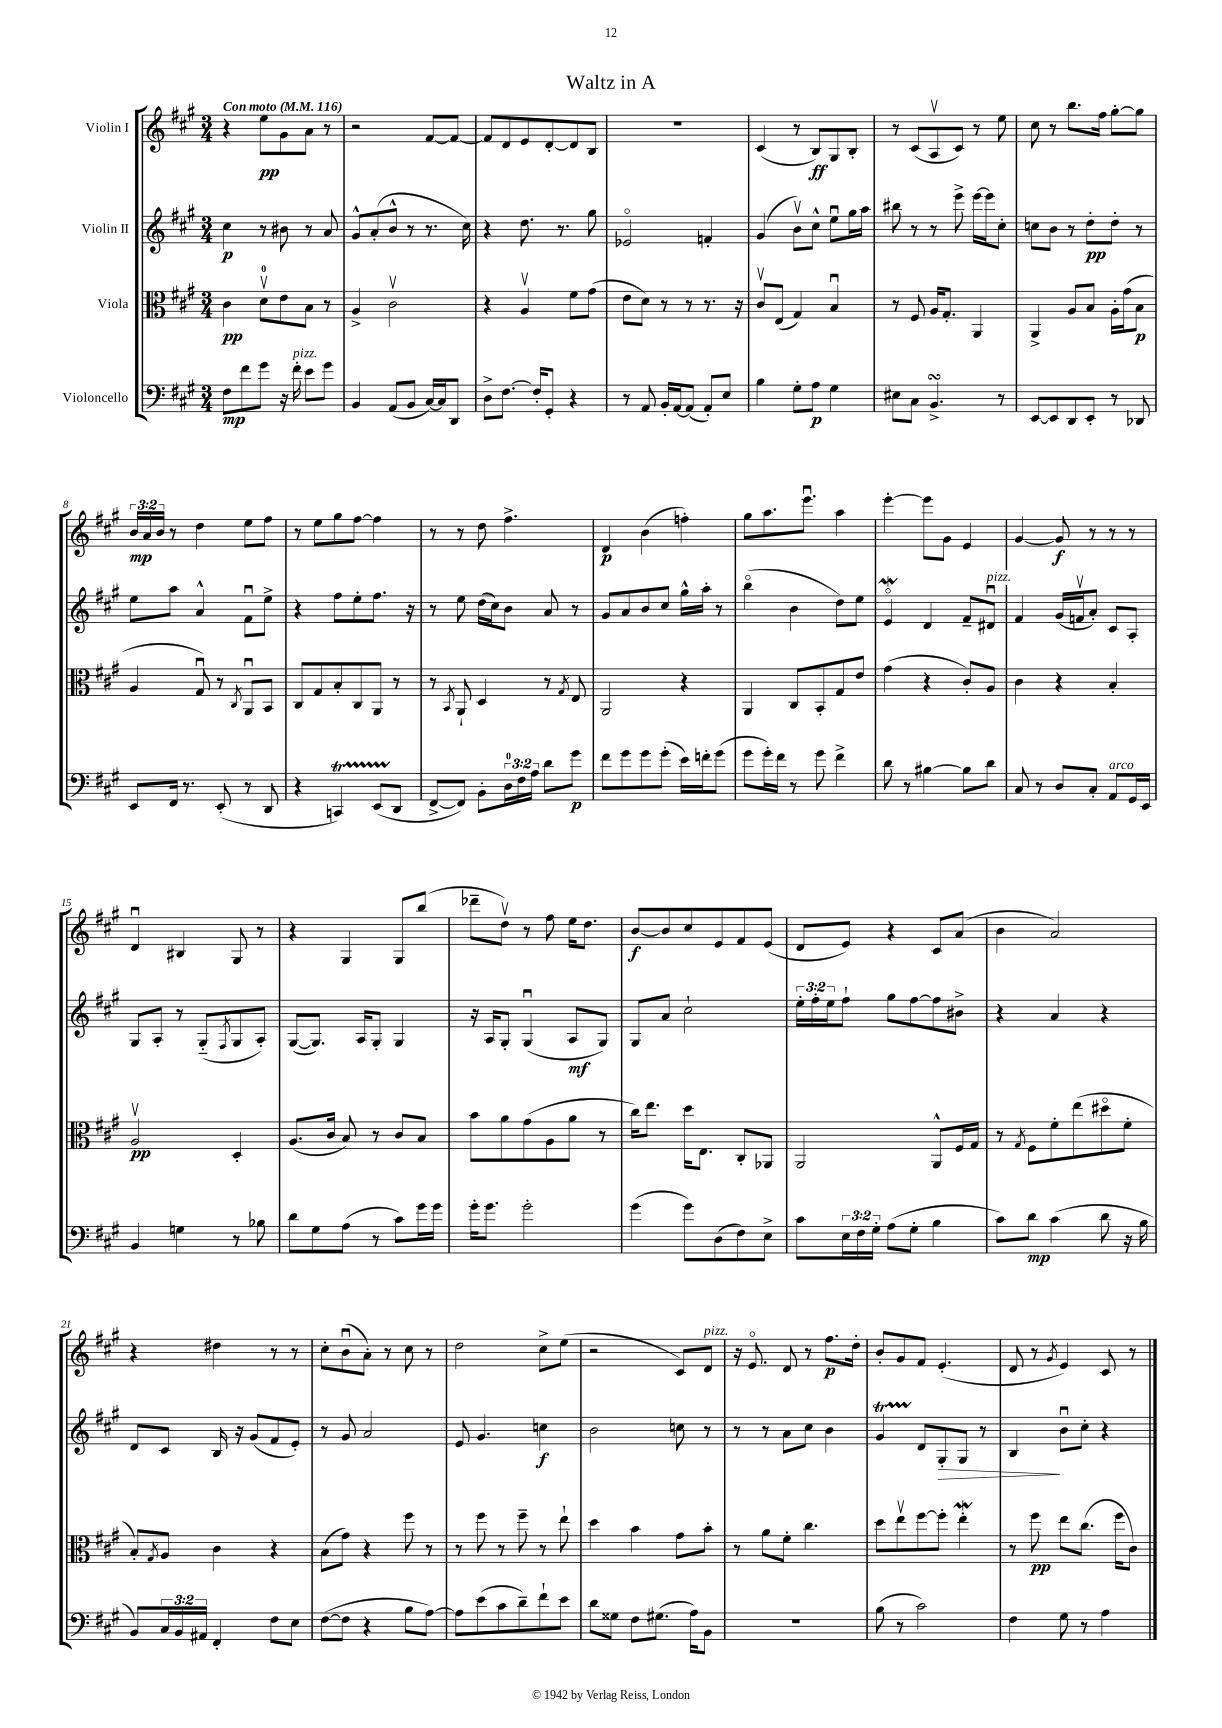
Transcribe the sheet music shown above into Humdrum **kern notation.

**kern	**kern	**kern	**kern
*staff4	*staff3	*staff2	*staff1
*clefF4	*clefC3	*clefG2	*clefG2
*k[f#c#g#]	*k[f#c#g#]	*k[f#c#g#]	*k[f#c#g#]
*M3/4	*M3/4	*M3/4	*M3/4
*MM116	*MM116	*MM116	*MM116
8F#\L	4c#\	4cc#\	4r
8f#\	.	.	.
8g#\J	8dv\L	8r	8ee\L
16r	8e\	8b#\	8g#\
16f#'\	.	.	.
8e\L	8B\J	8r	8a\J
8g#\J	8r	8a/	8r
=	=	=	=
4BB/	4A^/	8g#^^/L	2r
.	.	(8a'/	.
(8AA/L	2c#v\	8b^^/J	.
8BB/J	.	8r	.
[16C#/LL)	.	8.r	[8f#/L
16C#/]J	.	.	.
8DD/J	.	.	8f#/_J
.	.	16cc#\)	.
=	=	=	=
8D^\L	4r	4r	8f#/]L
[8.F#\J	.	.	8d/
.	4Av/	8.dd\	8e/
16F#'/]LK	.	.	.
8GG#'/J	.	.	[8d'/
.	.	8.r	.
4r	8f#\L	.	8d/]
.	(8g#\J	8gg#\	8B/J
=	=	=	=
8r	8e\L	2e-o/	2.r
8AA/	8d\J)	.	.
16BB'/LL	8r	.	.
[16AA/J	.	.	.
(8AA/]J	8r	.	.
8AA'/L)	8.r	4f'/	.
8E/J	.	.	.
.	16r	.	.
=	=	=	=
4B\	8c#v/L	(4g#/	(4c#/
.	(8E/J	.	.
8G#'\L	4G#/)	8bv\L)	8r
8A\J	.	8cc#^^\J	8B/L)
4G#\	4Bu/	8eeu\L	8G#/
.	.	16gg#\L	8B'/J
.	.	16aa\JJ	.
=	=	=	=
8E#\L	8r	8bb#\	8r
8C#\J	8F#/	8r	(8c#/L
4.BB^/	16A/LK	8r	8Av/
.	8.G#'/J	.	.
.	.	8eee^\	8c#/J)
.	4AA/	[16eee\LL	8r
.	.	16eee\]J	.
8r	.	8cc#'\J	8ee\
=	=	=	=
[8EE/L	4AA^/	8cc\L	8cc#\
8EE/]	.	8b\J	8r
8DD/	8A/L	8r	8.bb\L
8EE'/J	8B/J	8dd'\L	.
.	.	.	16ff#\Jk
8r	16A'\LL	8dd'\J	[8gg#'\L
.	(16g#\J	.	.
8DD-/	8B\J	8r	8gg#\]J
=	=	=	=
8EE/L	4A/	8ee\L	24b/LL
.	.	.	24a/
.	.	.	24b/JJ
16FF#/Jk	.	8aa\J	8r
8.r	.	.	.
.	8G#u/)	4a^^/	4dd\
(8EE'/	8r	.	.
.	8qC#/	.	.
8r	8AAu/L	8f#u\L	8ee\L
8DD/	8BB/J	8ee^\J	8ff#\J
=	=	=	=
4r	8C#/L	4r	8r
.	8G#/	.	8ee\L
4CC/)	8B'/	8ff#\L	8gg#\
.	8C#/	8ee'\	[8ff#\J
(8EE/L	8AA/J	8.ff#\J	4ff#\]
8DD/J	8r	.	.
.	.	16r	.
=	=	=	=
[8FF#^/L	8r	8r	8r
.	8qBB/	.	.
8FF#/]J)	8AA`/	8ee\	8r
8BB'\L	4D/	(16dd\LL	8dd\
.	.	16cc#\J)	.
24D\L	.	8b\J	4.ff#^\
24F#\	.	.	.
24A\JJ	.	.	.
8d\L	8r	8a/	.
.	8qG#/	.	.
8g#\J	8E/	8r	.
=	=	=	=
8f#\L	2AA/	8g#/L	4d/
8g#\	.	8a/	.
8g#\	.	8b/	(4b\
(8g#'\J	.	8cc#/J	.
16e\LL)	4r	16gg#^^\LL	4ff'\)
16f'\J	.	16aa'\JJ	.
(8g#\J	.	8r	.
=	=	=	=
8g#\L	4AA/	(4bbo\	8gg#\L
16g#'\L)	.	.	8.aa\
16f#\JJ	.	.	.
8r	8C#/L	4b\	.
.	.	.	8.eeeu\J
8g#\	8BB'/	.	.
4f#^\	8G#/	8dd\L)	4aa\
.	8e/J	8ee\J	.
=	=	=	=
8d\	(4g#\	4eo/	[4eee'\
8r	.	.	.
[4B#\	4r	4d/	8eee\]L
.	.	.	8g#\J
8B#\]L	8c#'/L)	8f#~/L	4e/
8d\J	8A/J	8d#u/J	.
=	=	=	=
8C#/	4c#\	4f#/	[4g#/
8r	.	.	.
8D/L	4r	(16g#/LL	8g#/]
.	.	16fv/J	.
8C#'/J	.	8a'/J)	8r
8AA/L	4B'/	8c#/L	8r
16GG#/L	.	8A'/J	8r
16EE/JJ	.	.	.
=	=	=	=
4BB/	2Av/	8G#/L	4du/
.	.	8A'/J	.
4G\	.	8r	4B#/
.	.	(8G#'~/L	.
.	.	8qF#/	.
8r	4D'/	8G#/	8G#/
8B-\	.	8A'/J)	8r
=	=	=	=
8d\L	(8.A/L	([8G#/L	4r
8G#\	.	8.G#/]J)	.
.	16c#/Jk	.	.
(8A\J	8B/)	.	4G#/
.	.	16A/LK	.
8r	8r	8G#'/J	.
8c#\L)	8c#/L	4G#/	8G#/L
16g#\L	8B/J	.	(8bb/J
16g#\JJ	.	.	.
=	=	=	=
16g#'\LK	8b\L	16r	8ddd-~\L
8.g#\J	.	16A/LK	.
.	8a\	8G#'/J	8ddv\J)
2g#'\	(8g#\	(4G#u/	8r
.	8A\	.	8ff#\
.	8a\J	8A/L	16ee\LK
.	.	.	8.dd\J
.	8r	8G#/J)	.
=	=	=	=
(4g#\	16cc#\LK)	8G#/L	[8b/L
.	8.ee\J	.	.
.	.	8a/J	8b/]
8g#\L)	16dd\LK	2cc#`\	8cc#/
.	8.E\J	.	.
(8D\	.	.	8e/
8F#\)	8C#'/L	.	8f#/
8E^\J	8AA-/J	.	(8e/J
=	=	=	=
8c#\L	2AA/	24ee'\LL	8d/L
.	.	24ff#'\	.
.	.	24ee\J	.
24E\L	.	8ff#`\J	8e/J)
24F#\	.	.	.
24G#'\JJ	.	.	.
(8A\L	.	8gg#\L	4r
8G#'\J	.	[8ff#\	.
4B\	8AA^^/L	8ff#\]	8c#/L
.	16F#/L	8b#^\J	(8a/J
.	16G#/JJ	.	.
=	=	=	=
8c#\L)	8r	4r	4b\
.	8qG#/	.	.
8d\J	8F#\L	.	.
(4c#\	8f#'\	4a/	2a/)
.	(8ee\	.	.
8d\	8dd#o\	4r	.
16r	8f#'\J	.	.
16B\	.	.	.
=	=	=	=
8BB/L)	8B'/L)	8d/L	4r
.	8qG#/	.	.
24C#/L	8A/J	8c#/J	.
24BB/	.	.	.
24AA#/JJ	.	.	.
4FF#'/	4c#\	16B/	4dd#\
.	.	16r	.
.	.	(8g#/L	.
8F#\L	4r	8f#/	8r
8E\J	.	8e'/J)	8r
=	=	=	=
([8F#\L	(8B\L	8r	8cc#'\L
8F#\]J	8g#\J)	8g#/	(8bu\
4r	4r	2a/	8a'\J)
.	.	.	8r
8B\L	8ff#\	.	8cc#\
[8A\J)	8r	.	8r
=	=	=	=
8A\]L	8r	8e/	2dd\
(8e\	8ff#\	4.g#/	.
8c#\	8r	.	.
8d~\)	8ff#~\	.	.
8f#`\	8r	4cc\	8cc#^\L
8e\J	8ee`\	.	(8ee\J
=	=	=	=
8d\L	4dd\	2b\	2r
8G##\J	.	.	.
8F#\L	4b\	.	.
(8.G#\J	.	.	.
.	8g#\L	8cc\	8c#/L)
16A\LK)	.	.	.
8BB\J	8b'\J	8r	8d/J
=	=	=	=
2.r	8r	8r	16r
.	.	.	8.eo/
.	8a\L	8r	.
.	8f#'\J	8a\L	8d/
.	4.cc#\	8cc#\J	8r
.	.	4b\	8.ff#\L
.	.	.	16dd'\Jk
=	=	=	=
(8B\	8dd\L	4g#/	8b'/L
8r	8eev\	.	8g#/
2c#\)	[8ff#\	8d/L	8f#/J
.	8ff#'\]J	8G#'/	(4.e'/
.	4ee'\	8G#/J	.
.	.	8r	.
=	=	=	=
4F#\	8r	4B/	8d/
.	8ff#\	.	8r
.	.	.	8qg#/
8G#\	8ee\L	8bu\L	4e/)
8r	(8.cc#\J	8cc#'\J	.
4A\	.	4r	8c#/
.	16ff#\LK	.	.
.	8c#\J)	.	8r
==	==	==	==
*-	*-	*-	*-
